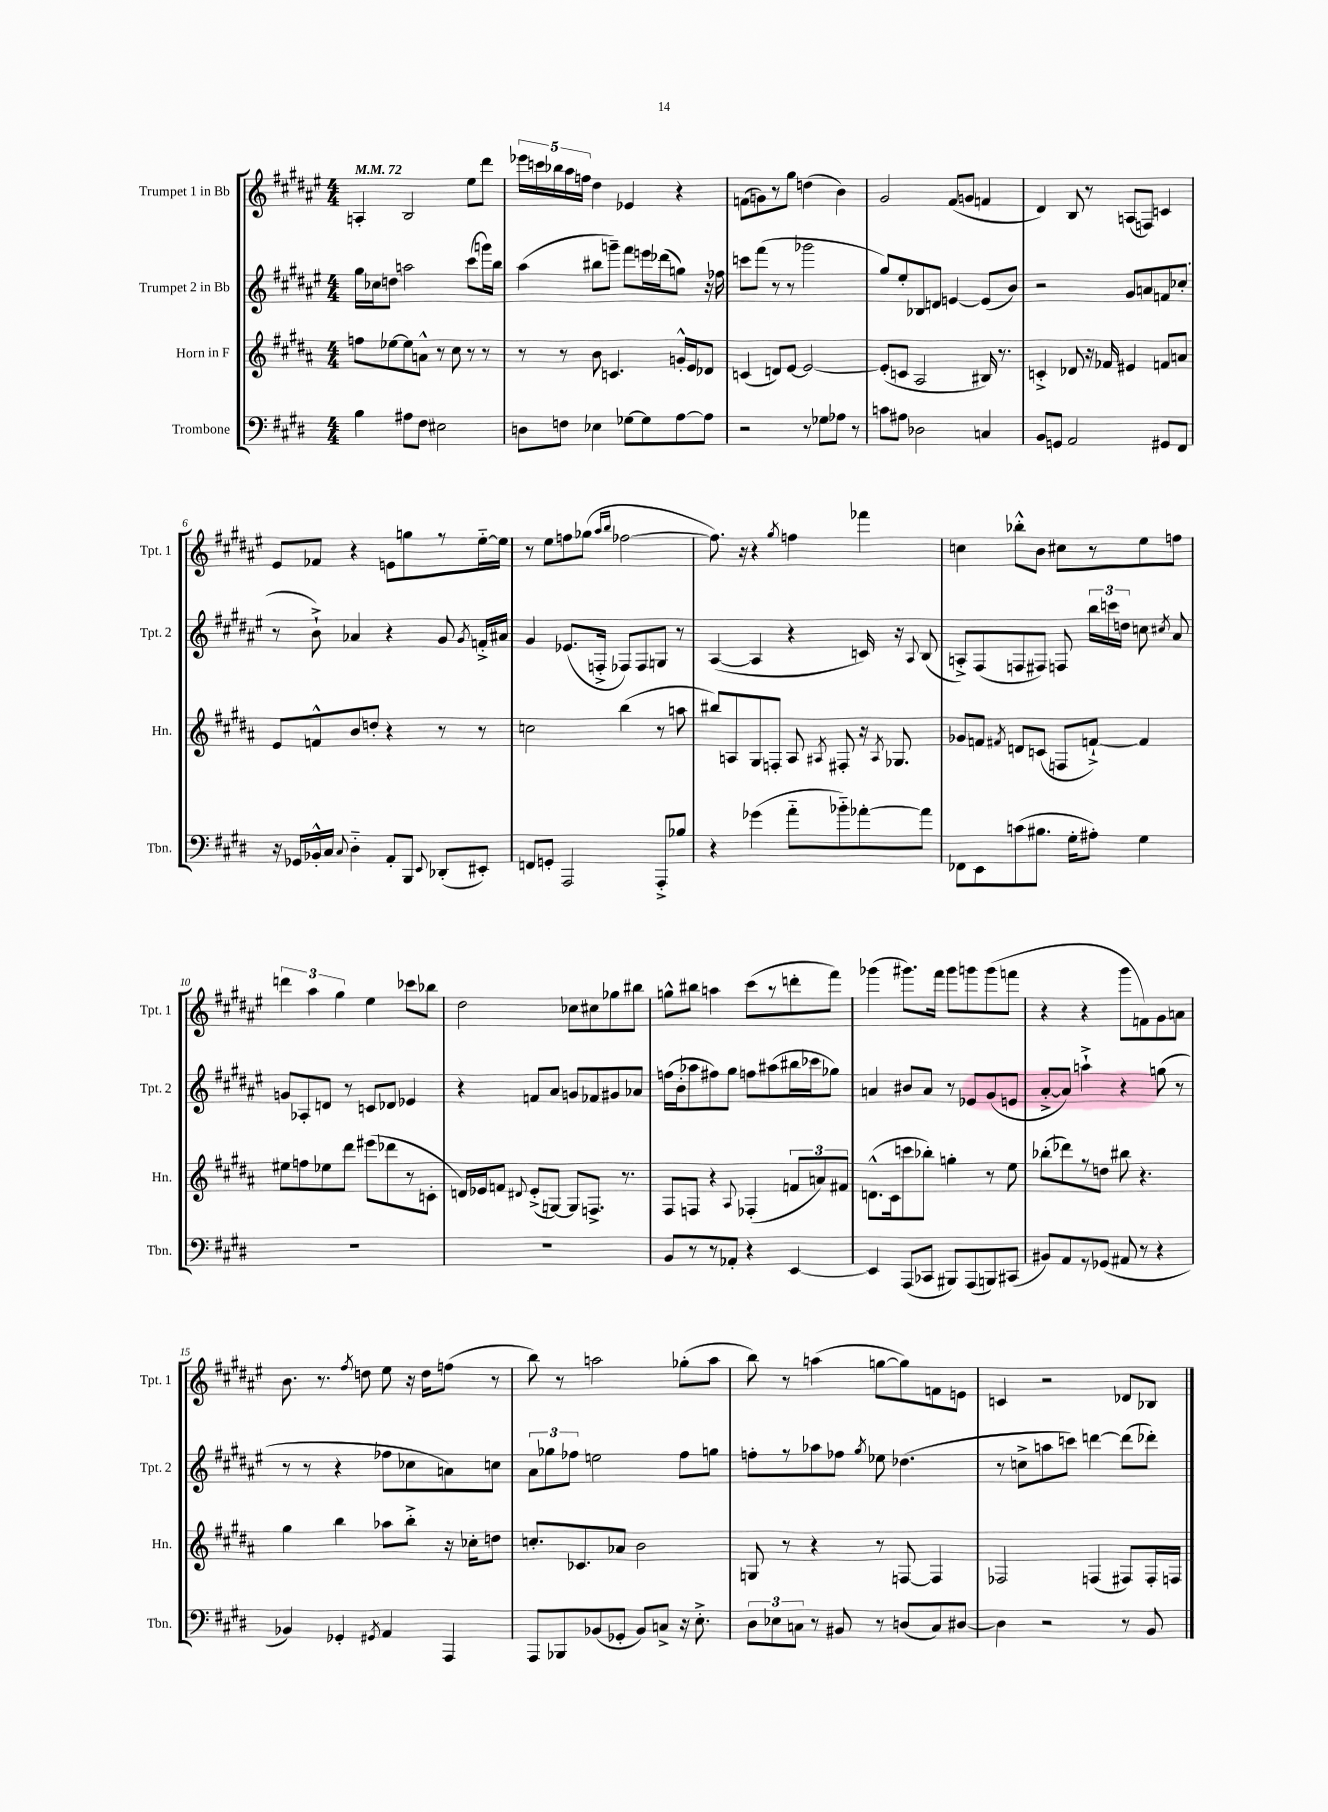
<<
\new StaffGroup <<
\new Staff = "s0" \with { instrumentName = "Trumpet 1 in Bb" shortInstrumentName = "Tpt. 1" } {
    \clef treble \key fis \major \numericTimeSignature \time 4/4 \tempo 4 = 72
    \autoBeamOff a4-. b2 eis''8[ dis'''8] |
    \tuplet 5/4 { ees'''16[ c'''16 bes''16 ais''16 f''16] } dis''4 ees'4 r4 |
    f'8[( g'8) r8 gis''8] d''4( b'4) |
    gis'2 fis'8[( g'8] f'4 |
    dis'4) b8 r8 a8[( f8]) c'4 |
    eis'8[ fes'8] r4 e'8[ g''8 r8 eis''16~-_ eis''16] |
    r8 eis''8[ f''8 ges''8]( \grace { ais''16[ b''16] } fes''2~ |
    fes''8.) r16 r4 \acciaccatura { gis''8 } f''4 fes'''4 |
    c''4 bes''8[-.-^ b'8] cis''8[ r8 eis''8 f''8] |
    \tuplet 3/2 { d'''4 ais''4 gis''4 } eis''4 ces'''8[ bes''8] |
    dis''2 ces''8[ cis''8 ges''8 bis''8] |
    g''8[-^ bis''8] a''4 cis'''8[( r8 d'''8-. fis'''8]) |
    ges'''4( gis'''8.[) fis'''16] gis'''8[ g'''8 g'''8( f'''8] |
    r4 r4 gis'''8[ f'8) gis'8 a'8] |
    b'8. r8. \acciaccatura { fis''8 } d''8 eis''8 r16 d''16[ f''8]( r8 |
    b''8) r8 a''2 ges''8[-.( a''8] |
    b''8) r8 a''4( g''8[~ g''8) f'8 e'8] |
    c'4 r2 des'8[ bes8] \bar "|." |
}
\new Staff = "s1" \with { instrumentName = "Trumpet 2 in Bb" shortInstrumentName = "Tpt. 2" } {
    \clef treble \key fis \major \numericTimeSignature \time 4/4
    \autoBeamOff gis''16[ ces''16 d''8] a''2 cis'''8[( g'''16) b''16] |
    ais''4( bis''8[ g'''8]--) fis'''8[ e'''16 des'''16( g''8]) r16 fes''16 |
    c'''8[ fis'''8]( r8 r8 ges'''2 |
    gis''8[) eis''8-. bes8 d'8] e'4~ e'8[( b'8]) |
    r2 gis'8[ a'8 f'8 ces''8]-.( |
    r8 b'8-!->) aes'4 r4 gis'8 \acciaccatura { gis'8 } f'16[-.-> ais'16] |
    gis'4 ees'8.[( f16]-.-> fes8[) fes8 g8] r8 |
    ais4~( ais4 r4 c'16) r16 \appoggiatura { ais8 } b8( |
    a8[-.->) fis8( f8 fis8]) f8 \tuplet 3/2 { b''16[ c'''16 d''16] } c''8 \acciaccatura { cis''8 } ais'8 |
    g'8[ aes8-. d'8] r8 c'8[ des'8] ees'4 |
    r4 f'8[ ais'8] g'8[ fes'8 gis'8 aes'8] |
    f''16[( b'16-. aes''8 fis''8) gis''8] f''8[ ais''8( bis''16 ces'''16 ges''8]) |
    a'4 bis'8[ a'8] r8 ees'8[ gis'8( e'8] |
    ais'8[~-.-> ais'8]) a''4-!-> r4 g''8( r8 |
    r8 r8 r4 fes''8[ ces''8 a'8) c''8] |
    \tuplet 3/2 { ais'8[ ges''8 fes''8] } e''2 fes''8[ g''8] |
    f''8[-. r8 aes''8 fes''8] \acciaccatura { gis''8 } ees''8 des''4.( |
    r8 c''8[-> a''8 c'''8]) d'''4~ d'''8[( des'''8]-.) \bar "|." |
}
\new Staff = "s2" \with { instrumentName = "Horn in F" shortInstrumentName = "Hn." } {
    \clef treble \key b \major \numericTimeSignature \time 4/4
    \autoBeamOff f''8[ ees''8~ ees''8 a'8]-^ r8 cis''8 r8 r8 |
    r8 r8 b'8 c'4. g'16[-.-^ e'16 des'8] |
    c'4( d'8[) e'8]~ e'2~ |
    e'8[-.( c'8] ais2 bis16) r8. |
    c'4-.-> des'8 r16 fes'16 eis'4 f'8[ a'8] |
    e'8[ f'8-^ b'8 d''8]-. r4 r8 r8 |
    c''2 b''4( r8 a''8 |
    bis''8[) a8 gis8 f8]-. a8 \acciaccatura { ais8 } fis8-. r16 \acciaccatura { ais8 } ges8. |
    ges'8[ f'8] \acciaccatura { fis'8 } d'8[ c'8]( f8[ f'8]~-!->) f'4 |
    eis''8[ f''8 ees''8 dis'''8] eis'''8[( des'''8 r8 c'8]-. |
    d'16[) ees'16 f'8] \appoggiatura { dis'8 } ees'8[-.->( g8]~) g8[ f8.]-> r8. |
    fis8[ f8] r4 \appoggiatura { ais8 } fes4-.( \tuplet 3/2 { f'8[ a'8) fis'8] } |
    d'8.[-^( cis'16 c'''8 bes''8]-.) g''4-. r8 e''8 |
    bes''8[-.( des'''8) r8 d''8] bis''8 r4. |
    gis''4 b''4 aes''8[ b''8]-.-> r16 ces''16[-. d''8] |
    c''8.[-. ces'8. aes'8] b'2 |
    g8 r8 r4 r8 f8~ f4 |
    fes2 f4( fis8[) fis16-. f16] \bar "|." |
}
\new Staff = "s3" \with { instrumentName = "Trombone" shortInstrumentName = "Tbn." } {
    \clef bass \key e \major \numericTimeSignature \time 4/4
    \autoBeamOff b4 ais8[ fis8] eis2 |
    d8[ f8] ees4 ges8[~ ges8 a8~ a8] |
    r2 r8 ges8[ aes8] r8 |
    c'8[ ais8] des2 c4 |
    b,8[ g,8] a,2 gis,8[ fis,8] |
    r16 ges,16[ bes,16-.-^ cis16] \appoggiatura { cis8 } dis4-_ a,8[-. b,,8] \appoggiatura { e,8 } des,8[-.( eis,8]-.) |
    f,8[ g,8]-. a,,2 a,,8[-.-> bes8] |
    r4 ges'4( a'8[-_ bes'8-_) aes'8~-. aes'8] |
    fes,8[ e,8 c'8( bis8.] gis16[-. ais8]-.) gis4 |
    R1 |
    R1 |
    b,8[ r8 r8 aes,8]-. r4 e,4~ |
    e,4 a,,8[( ces,8] bis,,8[) a,,8( b,,8) cis,8]( |
    bis,8[) a,8 r8 ges,8]( ais,8 r8 r4 |
    bes,4) ges,4-. \acciaccatura { gis,8 } a,4 a,,4 |
    a,,8[ bes,,8 bes,8( ges,8]-. bes,8[) c8]-> r16 e8.-.-> |
    \tuplet 3/2 { dis8[ ees8 c8] } r8 bis,8 r8 d8[( c8) dis8]~ |
    dis4 r2 r8 b,8 \bar "|." |
}
>>
>>
